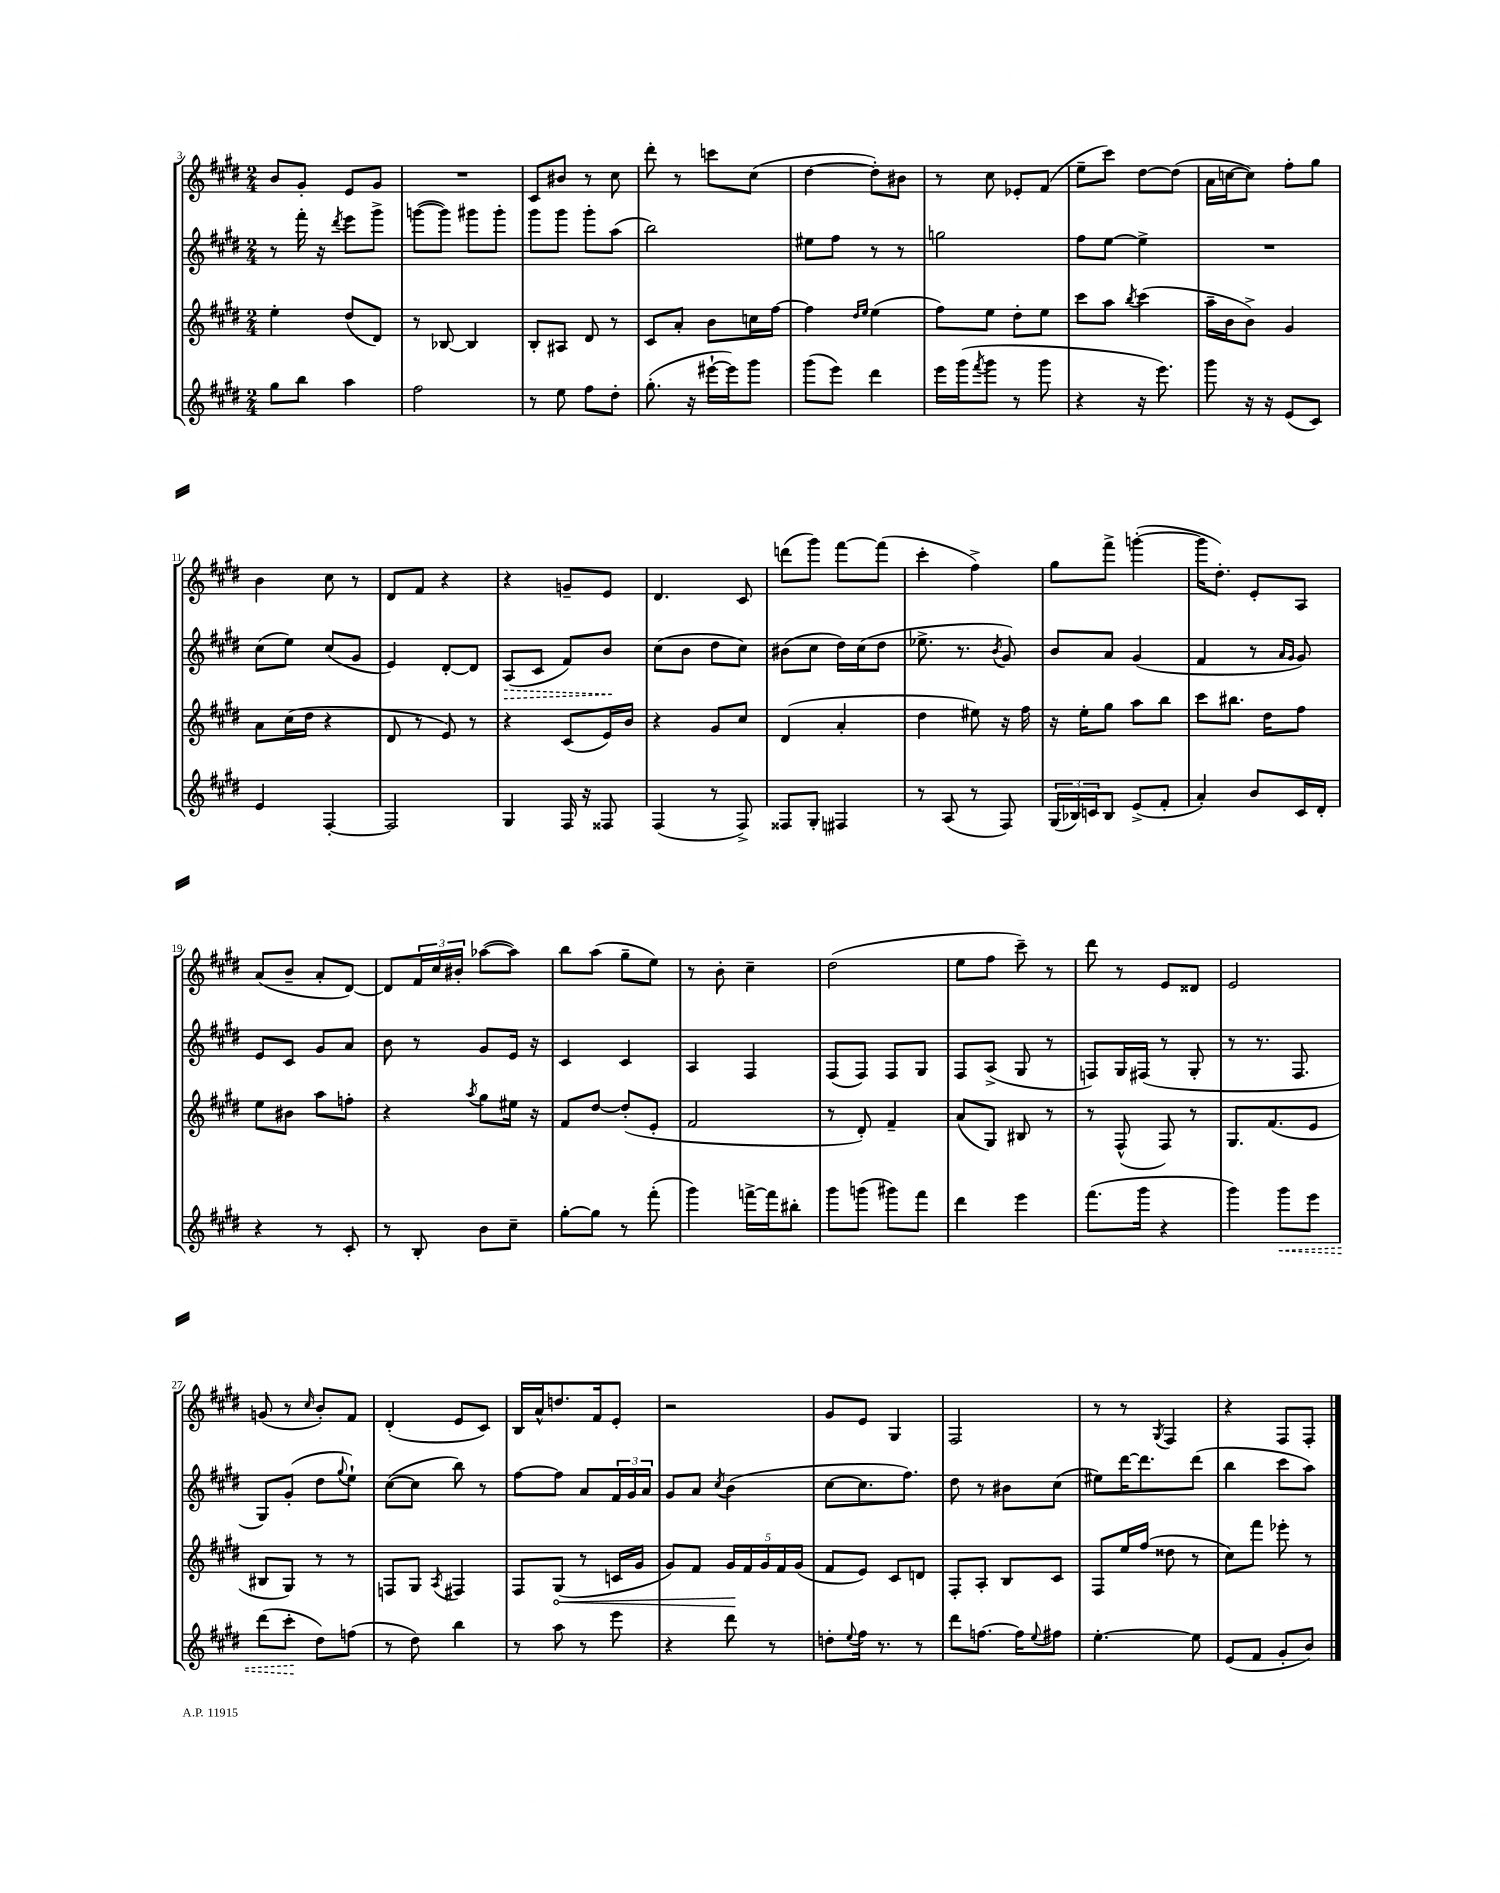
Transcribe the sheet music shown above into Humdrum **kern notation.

**kern	**kern	**kern	**kern
*staff4	*staff3	*staff2	*staff1
*clefG2	*clefG2	*clefG2	*clefG2
*k[f#c#g#d#]	*k[f#c#g#d#]	*k[f#c#g#d#]	*k[f#c#g#d#]
*M2/4	*M2/4	*M2/4	*M2/4
8gg#\L	4ee'\	8r	8b/L
8bb\J	.	16fff#'\	8g#'/J
.	.	16r	.
.	.	8qddd#/	.
4aa\	(8dd#/L	8eee\L	8e/L
.	8d#/J)	8ggg#^\J	8g#/J
=	=	=	=
2ff#\	8r	([8ggg\L	2r
.	[8B-/	8ggg\]J)	.
.	4B-/]	8ggg#\L	.
.	.	8ggg#'\J	.
=	=	=	=
8r	8B'/L	8ggg#\L	8c#/L
8ee\	8A#/J	8ggg#\J	8b#/J
8ff#\L	8d#/	8ggg#'\L	8r
8dd#'\J	8r	(8aa\J	8cc#\
=	=	=	=
(8.gg#'\	8c#/L	2bb\)	8ddd#'\
.	8a'/J	.	8r
16r	.	.	.
[16eee#`\LL	8b\L	.	8ccc\L
16eee#\]J)	.	.	.
8ggg#\J	16cc\L	.	(8cc#\J
.	[16ff#\JJ	.	.
=	=	=	=
(8ggg#\L	4ff#\]	8ee#\L	[4dd#\
8eee\J)	.	8ff#\J	.
.	16qqdd#/LL	.	.
.	16qqee/JJ	.	.
4ddd#\	(4ee\	8r	8dd#'\]L)
.	.	8r	8b#\J
=	=	=	=
16eee\LL	8ff#\L)	2gg\	8r
(16ggg#\J	.	.	.
8qfff#/	.	.	.
8ggg#\J	8ee\J	.	8cc#\
8r	8dd#'\L	.	8e-'/L
8ggg#\	8ee\J	.	(8f#/J
=	=	=	=
4r	8ccc#\L	8ff#\L	8ee~\L
.	8aa\J	[8ee\J	8ccc#\J)
.	8qbb/	.	.
16r	(4ccc#\	4ee^\]	[8dd#\L
8.eee\)	.	.	.
.	.	.	(8dd#\]J
=	=	=	=
8ggg#\	16aa~\LL	2r	16a\LL
.	16b\J	.	[16cc\J
16r	8b^\J)	.	8cc\]J)
16r	.	.	.
(8e/L	4g#/	.	8ff#'\L
8c#/J)	.	.	8gg#\J
=	=	=	=
4e/	8a\L	(8cc#\L	4b\
.	(16cc#\L	8ee\J)	.
.	16dd#\JJ	.	.
[4F#'/	4r	(8cc#/L	8cc#\
.	.	8g#/J	8r
=	=	=	=
2F#/]	8d#/	4e/)	8d#/L
.	8r	.	8f#/J
.	8e/)	[8d#'/L	4r
.	8r	8d#/]J	.
=	=	=	=
4G#/	4r	(8A/L	4r
.	.	8c#/J	.
16F#/	(8c#/L	8f#/L)	8g~/L
16r	.	.	.
8F##/	16e/L)	8b/J	8e/J
.	16b/JJ	.	.
=	=	=	=
(4F#/	4r	(8cc#\L	4.d#/
.	.	8b\J	.
8r	8g#/L	8dd#\L	.
8F#^/)	8cc#/J	8cc#\J)	8c#/
=	=	=	=
8F##/L	(4d#/	(8b#\L	(8ddd\L
8G#'/J	.	8cc#\J	8ggg#\J)
4F#/	4a'/	16dd#\LL)	[8fff#\L
.	.	(16cc#\J	.
.	.	8dd#\J	(8fff#\]J
=	=	=	=
8r	4dd#\	8.ee-^\	4ccc#'\
(8A/	.	.	.
.	.	8.r	.
8r	8ee#\)	.	4ff#^\)
.	.	8qb/	.
8F#/)	16r	8g#/)	.
.	16ff#\	.	.
=	=	=	=
(24G#/LL	16r	8b/L	8gg#\L
24B-/)	.	.	.
.	16ee'\LK	.	.
24c/J	.	.	.
8B-/J	8gg#\J	8a/J	8fff#^\J
(8e^/L	8aa\L	(4g#/	([4ggg'\
8f#'/J	8bb\J	.	.
=	=	=	=
4a'/)	8ccc#\L	4f#/	16ggg\]LK
.	.	.	8.dd#'\J)
.	8.bb#\J	.	.
8b/L	.	8r	8e'/L
.	16dd#\LK	.	.
.	.	16qqa/LL	.
.	.	16qqg#/JJ	.
16c#/L	8ff#\J	8g#/)	8A/J
16d#'/JJ	.	.	.
=	=	=	=
4r	8ee\L	8e/L	(8a/L
.	8b#\J	8c#/J	8b~/J
8r	8aa\L	8g#/L	8a'/L
8c#'/	8ff'\J	8a/J	[8d#/J)
=	=	=	=
8r	4r	8b\	8d#/]L
8B'/	.	8r	24f#/L
.	.	.	24cc#/
.	.	.	24b#'/JJ
.	8qaa/	.	.
8b\L	8gg#\L	8g#/L	([8aa-\L
8cc#~\J	16ee#\Jk	16e/Jk	8aa-\]J)
.	16r	16r	.
=	=	=	=
[8gg#'\L	8f#/L	4c#/	8bb\L
8gg#\]J	[8dd#/J	.	(8aa\J
8r	(8dd#'/]L	4c#/	8gg#~\L
(8fff#'\	8e'/J	.	8ee\J)
=	=	=	=
4ggg#\)	2f#/	4A/	8r
.	.	.	8b'\
[16fff^\LL	.	4F#/	4cc#~\
16fff\]J	.	.	.
8bb#'\J	.	.	.
=	=	=	=
8ggg#\L	8r	(8F#/L	(2dd#\
(8ggg\J	8d#'/)	8F#/J)	.
8ggg#\L)	4f#~/	8F#/L	.
8fff#\J	.	8G#/J	.
=	=	=	=
4ddd#\	(8a/L	8F#/L	8ee\L
.	8G#/J)	(8A^/J	8ff#\J
4eee\	8B#/	8G#/	8ccc#~\)
.	8r	8r	8r
=	=	=	=
(8.fff#\L	8r	8F/L)	8ddd#\
.	(8F#^^/	16G#/L	8r
16ggg#\Jk	.	(16F#/JJ	.
4r	8F#/)	8r	8e/L
.	8r	8G#'/	8d##/J
=	=	=	=
4ggg#\)	8.G#/L	8r	2e/
.	.	8.r	.
.	(8.f#/	.	.
8ggg#\L	.	.	.
.	.	8.F#/	.
8eee\J	8e/J	.	.
=	=	=	=
(8ddd#\L	8B#/L	8G#/L)	(8g/
8ccc#'\J	8G#/J)	(8g#'/J	8r
.	.	.	16qqcc#/
8dd#\L)	8r	8dd#\L	8b'/L)
.	.	8qqgg#/	.
(8ff\J	8r	8ee`\J)	8f#/J
=	=	=	=
8r	8F/L	([8cc#\L	(4d#'/
8dd#\)	8G#/J	8cc#\]J	.
.	8qA/	.	.
4bb\	4F#/	8bb\)	8e/L
.	.	8r	8c#/J)
=	=	=	=
8r	8F#/L	[8ff#\L	16B/LL
.	.	.	16a^^/J
8aa\	(8G#/J	8ff#\]J	8.dd/
8r	8r	8a/L	.
.	.	.	16f#/k
8eee\	16c/LL	24f#/L	8e'/J
.	.	24g#/	.
.	16g#/JJ	.	.
.	.	24a/JJ	.
=	=	=	=
4r	8g#/L)	8g#/L	2r
.	8f#/J	8a/J	.
.	.	8qcc#/	.
8ddd#\	20g#/LL	(4b\	.
.	20f#/	.	.
.	20g#/	.	.
8r	.	.	.
.	20f#/	.	.
.	(20g#/JJ	.	.
=	=	=	=
8dd'\L	8f#/L	[8cc#\L	8g#/L
8qqee/	.	.	.
16ff#\Jk	8e/J)	8.cc#\]	8e/J
8.r	.	.	.
.	8c#/L	.	4G#/
.	.	8.ff#\J)	.
8r	8d/J	.	.
=	=	=	=
8ddd#\L	8F#'/L	8dd#\	2F#/
[8.ff\J	8A'/J	8r	.
.	8B/L	8b#\L	.
16ff\]LK	.	.	.
8qqee/	.	.	.
8ff#\J	8c#/J	(8cc#\J	.
=	=	=	=
[4.ee'\	8F#/L	8ee#\L)	8r
.	16ee/L	[16ddd#\K	8r
.	(16ff#/JJ	8.ddd#\]	.
.	.	.	8qG#/
.	8dd##\	.	4F#/
8ee\]	8r	(8ddd#\J	.
=	=	=	=
(8e/L	8cc#\L)	4bb\	4r
8f#/J	8fff#\J	.	.
8g#'/L	8eee-'\	8ccc#\L	8F#/L
8b/J)	8r	8aa\J)	8F#'/J
==	==	==	==
*-	*-	*-	*-
